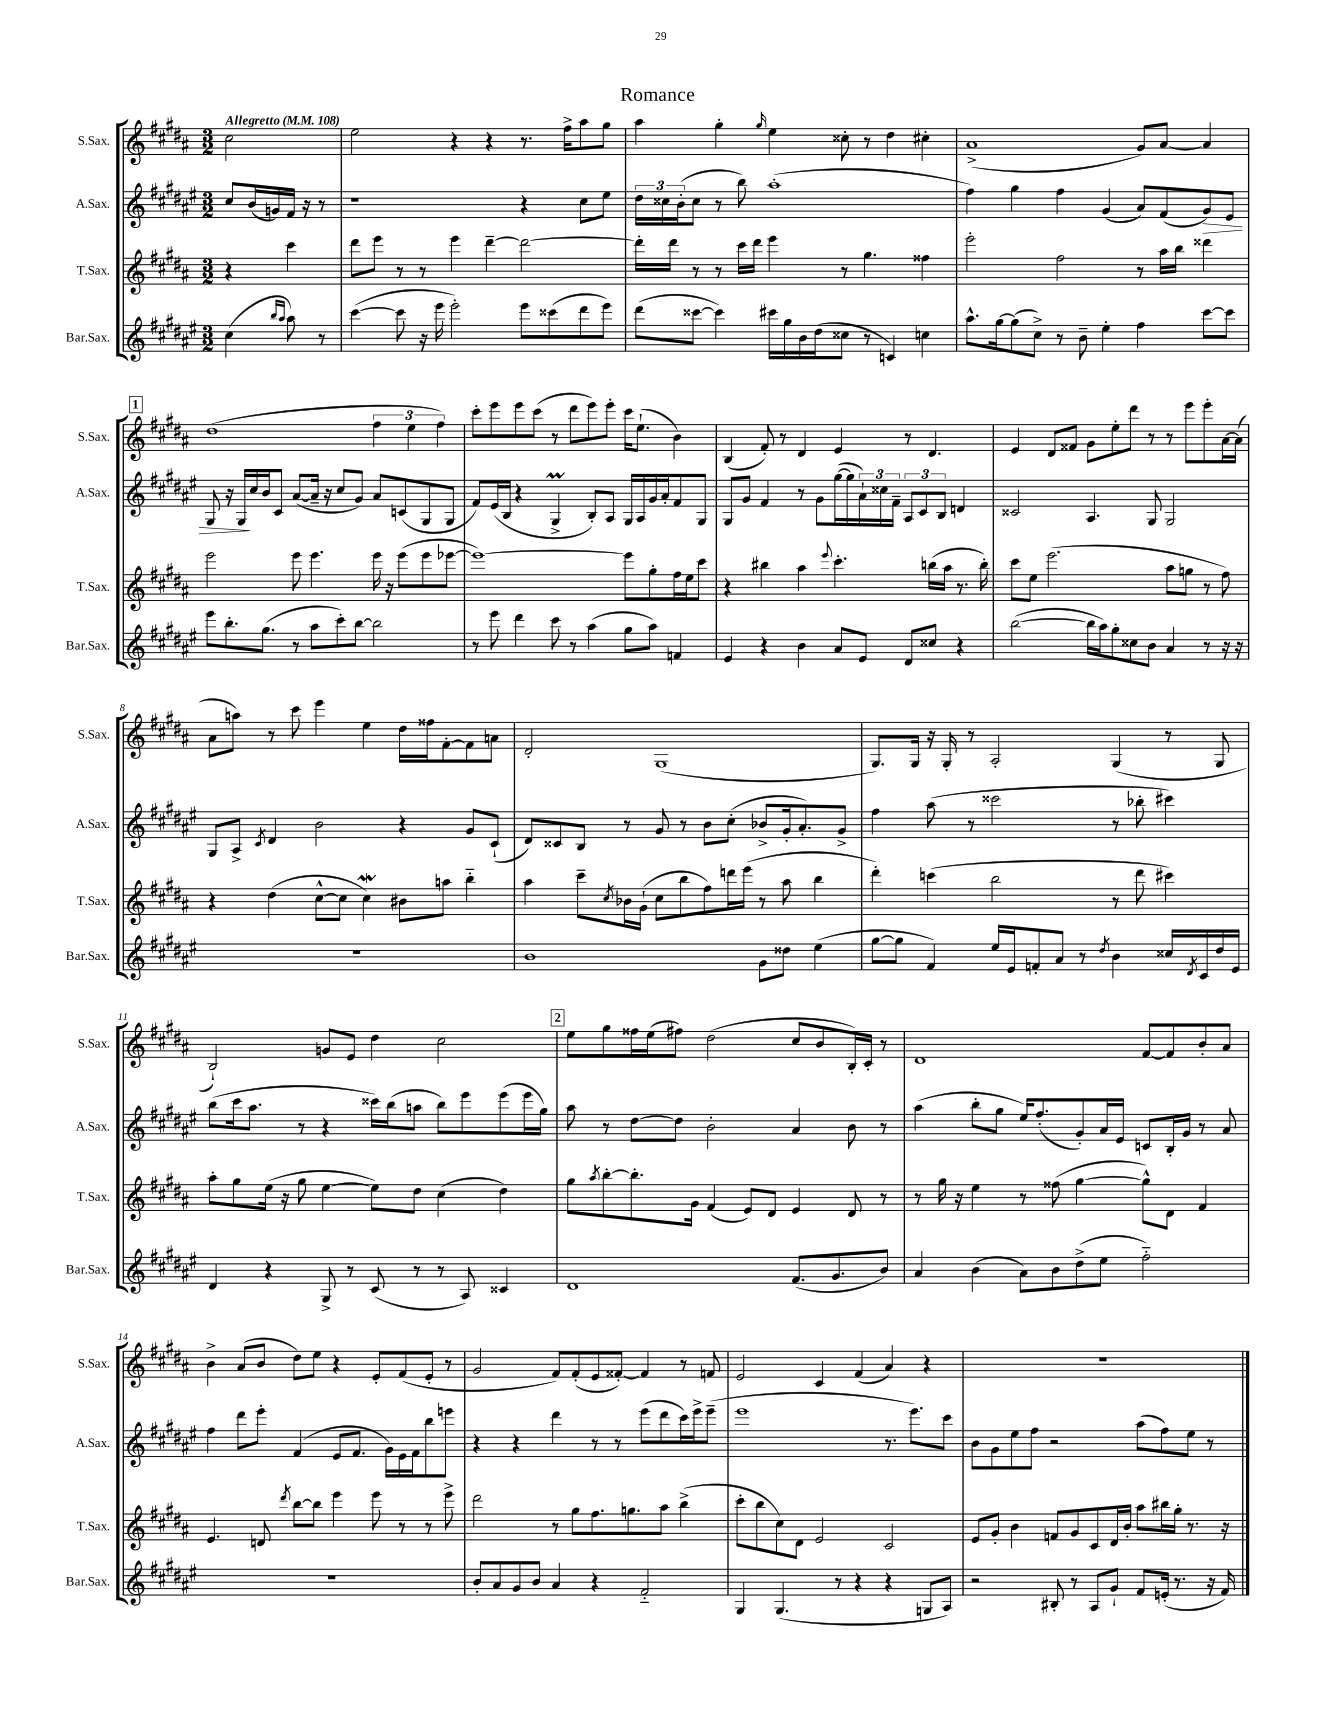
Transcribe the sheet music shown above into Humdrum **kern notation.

**kern	**kern	**kern	**dynam	**kern
*part4	*part3	*part2	*part2	*part1
*staff4	*staff3	*staff2	*staff2	*staff1
*I"Bar.Sax.	*I"T.Sax.	*I"A.Sax.	*	*I"S.Sax.
*I'Bar.Sax.	*I'T.Sax.	*I'A.Sax.	*	*I'S.Sax.
*clefG2	*clefG2	*clefG2	*	*clefG2
*k[f#c#g#d#a#e#]	*k[f#c#g#d#a#]	*k[f#c#g#d#a#e#]	*	*k[f#c#g#d#a#]
*M3/2	*M3/2	*M3/2	*	*M3/2
*MM108	*MM108	*MM108	*	*MM108
=	=	=	=	=
!	!	!	!	!LO:TX:a:B:t=Allegretto
(4cc#\	4r	8cc#/L	.	2cc#\
.	.	(16b/L	.	.
.	.	16gn/)	.	.
16qqbb/LL	.	.	.	.
16qqaa#/JJ	.	.	.	.
8aa#\)	4ccc#\	16f#/JJ	.	.
.	.	16r	.	.
8r	.	8r	.	.
=1	=1	=1	=1	=1
([4ccc#\	8ddd#\L	1r	.	2ee\
.	8eee\J	.	.	.
8ccc#\]	8r	.	.	.
16r	8r	.	.	.
16eee#\	.	.	.	.
2eee#'\)	4eee\	.	.	4r
.	[4ddd#~\	.	.	4r
8eee#\L	2ddd#\_	4r	.	8.r
(8ccc##X\	.	.	.	.
.	.	.	.	16ff#^\KL
8ddd#\	.	8cc#\L	.	8aa#\
8eee#\J)	.	8ee#\J	.	8gg#\J
=2	=2	=2	=2	=2
(8ddd#\L	16ddd#'\LL]	24dd#\LL	.	4aa#\
.	.	24cc##X\	.	.
.	16ddd#\JJ	.	.	.
.	.	(24b'\J	.	.
[8ccc##X\J	8r	8cc##\J	.	.
4ccc##\])	8r	8r	.	4gg#'\
.	16ccc#\LL	8bb\)	.	.
.	16ddd#\JJ	.	.	.
.	.	.	.	16qqgg#/
16ccc#X\LL	4eee\	(1aa#'	.	4ee\
16gg#\	.	.	.	.
16b\	.	.	.	.
(16dd#\J	.	.	.	.
8cc##X\J	8r	.	.	8cc##X'\
8r	4.gg#\	.	.	8r
4cn/)	.	.	.	4dd#\
4ccn\	4ff##X\	.	.	4cc#X'\
=3	=3	=3	=3	=3
8.aa#^^\L	2eee'\	4ff#\)	.	(1a#^
[16gg#\k	.	.	.	.
(8gg#\]	.	4gg#\	.	.
8cc#^\J)	.	.	.	.
8r	2ff#\	4ff#\	.	.
8b~\	.	.	.	.
4ee#'\	.	(4g#/	.	.
4ff#\	8r	8a#/L)	.	8g#/L)
.	16aa#\LL	(8f#/	.	[8a#/J
.	16bb\JJ	.	.	.
!	!	!	!LO:HP:b	!
[8ccc#\L	4ddd##X\	8g#/)	>	4a#/]
8ccc#\J]	.	8e#/J	.	.
!!LO:LB:g=z
!!LO:REH:place=s1:t=1
=4	=4	=4	=4	=4
8eee#\L	2eee\	8G#/	.	(1dd#
8.bb'\	.	16r	.	.
.	.	16G#/LL	.	.
.	.	16cc#/	]	.
(8.gg#\J	.	16b/J	.	.
.	.	8c#/J	.	.
8r	8eee\	([8a#/L	.	.
8aa#\L	4.eee\	16a#~/Jk]	.	.
.	.	16r	.	.
8ccc#'\)	.	8cc#/L	.	.
[8bb\J	.	8g#/J)	.	.
2bb\]	16eee\	8a#/L	.	6ff#\
.	16r	.	.	.
.	(8eee\L	(8cn/	.	.
.	.	.	.	6ee\
.	8eee\	8G#/	.	.
.	.	.	.	6ff#\)
.	[8eee-X\J	8G#/J	.	.
=5	=5	=5	=5	=5
8r	1eee-_)	8f#/L)	.	8ccc#'\L
8eee#\	.	(16e#/L	.	8eee\
.	.	16B/JJ	.	.
4ddd#\	.	4r	.	8eee\
.	.	.	.	(8ccc#\J
8ccc#\	.	4G#M^/	.	8r
8r	.	.	.	8ddd#\L
(4aa#\	.	8B'/L)	.	8eee\)
.	.	8A#/J	.	8eee'\J
8gg#\L	8eee-\L]	16G#/LL	.	16ccc#\KL
.	.	16A#/	.	(8.ee`\J
8aa#\J)	8gg#'\	16g#/	.	.
.	.	16a#'/J	.	.
4fn/	16ff#\L	8f#/	.	4b\)
.	16ee\J	.	.	.
.	8ccc#\J	8G#/J	.	.
=6	=6	=6	=6	=6
4e#/	4r	8G#/L	.	(4B/
.	.	8g#/J	.	.
4r	4bb#X\	4f#/	.	8f#'/)
.	.	.	.	8r
4b\	4aa#\	8r	.	4d#/
.	.	8g#\L	.	.
.	8qqeee/	.	.	.
8a#/L	4.ccc#'\	([16gg#\L	.	4e/
.	.	16gg#\]	.	.
8e#/J	.	24a#`\)	.	.
.	.	24cc##X\	.	.
.	.	24f#~\JJ	.	.
8d#/L	.	12A#/L	.	8r
.	.	12c#/	.	.
8cc##X/J	(16bbn\LL	.	.	4.d#/
.	.	12B/J	.	.
.	16aa#\JJ	.	.	.
4r	8.r	4dn/	.	.
.	16bb'\)	.	.	.
=7	=7	=7	=7	=7
([2bb\	8ccc#\L	2c##X/	.	4e/
.	8ee\J	.	.	.
.	(2.eee\	.	.	8d#/L
.	.	.	.	8f##X/J
16bb\LL]	.	4.A#/	.	8g#\L
16aa#\J)	.	.	.	.
8gg#'\	.	.	.	8ee'\
8cc##X\	.	.	.	8ddd#\J
8b\J	.	8G#/	.	8r
4a#/	8aa#\L	2G#/	.	8r
.	8ggn\J	.	.	8eee\L
8r	8r	.	.	8eee'\
16r	8ff#\)	.	.	[16a#\L
16r	.	.	.	(16a#\JJ]
!!LO:LB:g=z
=8	=8	=8	=8	=8
1.r	4r	8G#/L	.	8a#\L
.	.	8A#^/J	.	8aan\J)
.	.	8qc#/	.	.
.	(4dd#\	4d#/	.	8r
.	.	.	.	8ccc#\
.	[8cc#^^\L	2b\	.	4eee\
.	8cc#\J]	.	.	.
.	4cc#W\)	.	.	4ee\
.	8b#X\L	4r	.	16dd#\LL
.	.	.	.	16ff##X\J
.	8aan\J	.	.	[8f#'\
.	4bb\	8g#/L	.	8f#\]
.	.	(8c#`/J	.	8an\J
=9	=9	=9	=9	=9
1b	4aa#\	8d#/L)	.	2d#'/
.	.	8c##X/	.	.
.	8ccc#~\L	8B/J	.	.
.	8qcc#/	.	.	.
.	16b-X\L	8r	.	.
.	(16g#`\JJ	.	.	.
.	8cc#\L	8g#/	.	(1G#
.	8bb\	8r	.	.
.	8ff#\)	8b\L	.	.
.	16dddn\L	(8cc#'\J	.	.
.	(16eee\JJ	.	.	.
8g#\L	8r	8b-X^/L	.	.
8dd##X\J	8aa#\	16g#'/k	.	.
.	.	8.a#'/)	.	.
(4ee#\	4bb\	.	.	.
.	.	8g#^/J	.	.
=10	=10	=10	=10	=10
[8gg#\L	4ddd#'\)	4ff#\	.	8.G#/L)
8gg#\J]	.	.	.	.
.	.	.	.	16G#/Jk
4f#/)	(4cccn\	(8aa#\	.	16r
.	.	.	.	16G#'/
.	.	8r	.	8r
16ee#/LL	2bb\	2ccc##X\	.	2A#'/
16e#/J	.	.	.	.
8fn'/	.	.	.	.
8a#/J	.	.	.	.
8r	.	.	.	.
8qdd#/	.	.	.	.
4b\	8r	8r	.	(4G#/
.	8ddd#\	8bb-X'\	.	.
16cc##X/LL	4ccc#X\)	4ccc#X\)	.	8r
8qd#/	.	.	.	.
16c#/	.	.	.	.
16dd#/	.	.	.	8G#/
16e#/JJ	.	.	.	.
!!LO:LB:g=z
=11	=11	=11	=11	=11
4d#/	8aa#'\L	(8bb\L	.	2B`/)
.	8gg#\	16ccc#\k	.	.
.	.	8.aa#\J	.	.
4r	(16ee\Jk	.	.	.
.	16r	.	.	.
.	8gg#\	8r	.	.
8G#^/	[4ee\	4r	.	8gn/L
8r	.	.	.	8e/J
(8c#/	8ee\L])	16ccc##X\LL)	.	4dd#\
.	.	(16bb\J	.	.
8r	8dd#\J	8aan\J	.	.
8r	(4cc#\	8bb\L)	.	2cc#\
8A#/)	.	8eee#\	.	.
4c##X/	4dd#\)	(8eee#\	.	.
.	.	16eee#\L	.	.
.	.	16gg#\JJ)	.	.
!!LO:REH:place=s1:t=2
=12	=12	=12	=12	=12
1d#	8gg#\L	8aa#\	.	8ee\L
.	8qaa#/	.	.	.
.	[8bb'\	8r	.	8gg#\
.	8.bb'\]	[8dd#\L	.	16ff##X\L
.	.	.	.	(16ee\J
.	.	8dd#\J]	.	8ff#X\J)
.	16g#\Jk	.	.	.
.	(4f#/	2b'\	.	(2dd#\
.	8e/L)	.	.	.
.	8d#/J	.	.	.
(8.f#/L	4e/	4a#/	.	8cc#/L
.	.	.	.	8b/
8.g#/	.	.	.	.
.	8d#/	8b\	.	16B'/L)
.	.	.	.	16c#'/JJ
8b/J)	8r	8r	.	8r
=13	=13	=13	=13	=13
4a#/	8r	(4aa#\	.	1d#
.	16gg#\	.	.	.
.	16r	.	.	.
(4b\	4ee\	8bb'\L	.	.
.	.	8gg#\J	.	.
8a#\L)	8r	16ee#/KL)	.	.
.	.	(8.ff#'/	.	.
8b\	(8ff##X\	.	.	.
(8dd#^\	[4gg#\	8g#'/)	.	.
8ee#\J	.	16a#/L	.	.
.	.	16e#/JJ	.	.
2ff#\)	8gg#^^\L])	8cn/L	.	[8f#/L
.	8d#\J	16B'/L	.	8f#/]
.	.	16g#/JJ	.	.
.	4f#/	8r	.	8b'/
.	.	8a#/	.	8a#/J
!!LO:LB:g=z
=14	=14	=14	=14	=14
1.r	4.e/	4ff#\	.	4b^\
.	.	8ddd#\L	.	(8a#/L
.	8dn/	8eee#'\J	.	8b/J
.	8qddd#/	.	.	.
.	[8bb\L	(4f#/	.	8dd#\L)
.	8bb\J]	.	.	8ee\J
.	4eee\	8e#/L	.	4r
.	.	8.f#/J	.	.
.	8eee\	.	.	8e'/L
.	.	16g#\LL)	.	.
.	8r	16e#\	.	(8f#/
.	.	16f#\J	.	.
.	8r	8bb\	.	8e'/J
.	8eee^\	8eeen\J	.	8r
=15	=15	=15	=15	=15
8b'/L	2ddd#\	4r	.	2g#/
8a#/	.	.	.	.
8g#/	.	4r	.	.
8b/J	.	.	.	.
4a#/	8r	4ddd#\	.	8f#/L)
.	8gg#\L	.	.	(8f#'/
4r	8.ff#\	8r	.	8e/
.	.	8r	.	[8f##X'/J)
.	8.ggn\	.	.	.
2f#/	.	(8eee#\L	.	4f##/]
.	8aa#\J	8ddd#\	.	.
.	(4bb^\	16ccc#\L)	.	8r
.	.	16eee#^\J	.	.
.	.	(8eee#~\J	.	8fn/
=16	=16	=16	=16	=16
4G#/	8ccc#'\L	1eee#	.	2e/
.	8bb\	.	.	.
(4.G#/	8cc#\)	.	.	.
.	8d#\J	.	.	.
.	2e/	.	.	4c#/
8r	.	.	.	.
4r	.	.	.	(4f#/
4r	2c#/	8.r	.	4a#/)
.	.	8.eee#\L)	.	.
8Gn/L	.	.	.	4r
8A#/J)	.	8ccc#\J	.	.
=17	=17	=17	=17	=17
2r	8e/L	8b\L	.	1.r
.	8g#'/J	8g#\	.	.
.	4b\	8ee#\	.	.
.	.	8ff#\J	.	.
8B#X'/	8fn/L	2r	.	.
8r	8g#/	.	.	.
8A#/L	8c#/	.	.	.
8g#`/J	16d#/L	.	.	.
.	16b'/JJ	.	.	.
8f#/L	8aa#\L	(8aa#\L	.	.
(16en'/Jk	16bb#X\L	8ff#\)	.	.
8.r	16gg#'\JJ	.	.	.
.	8.r	8ee#\J	.	.
16r	.	8r	.	.
16f#/)	16r	.	.	.
==	==	==	==	==
*-	*-	*-	*-	*-
